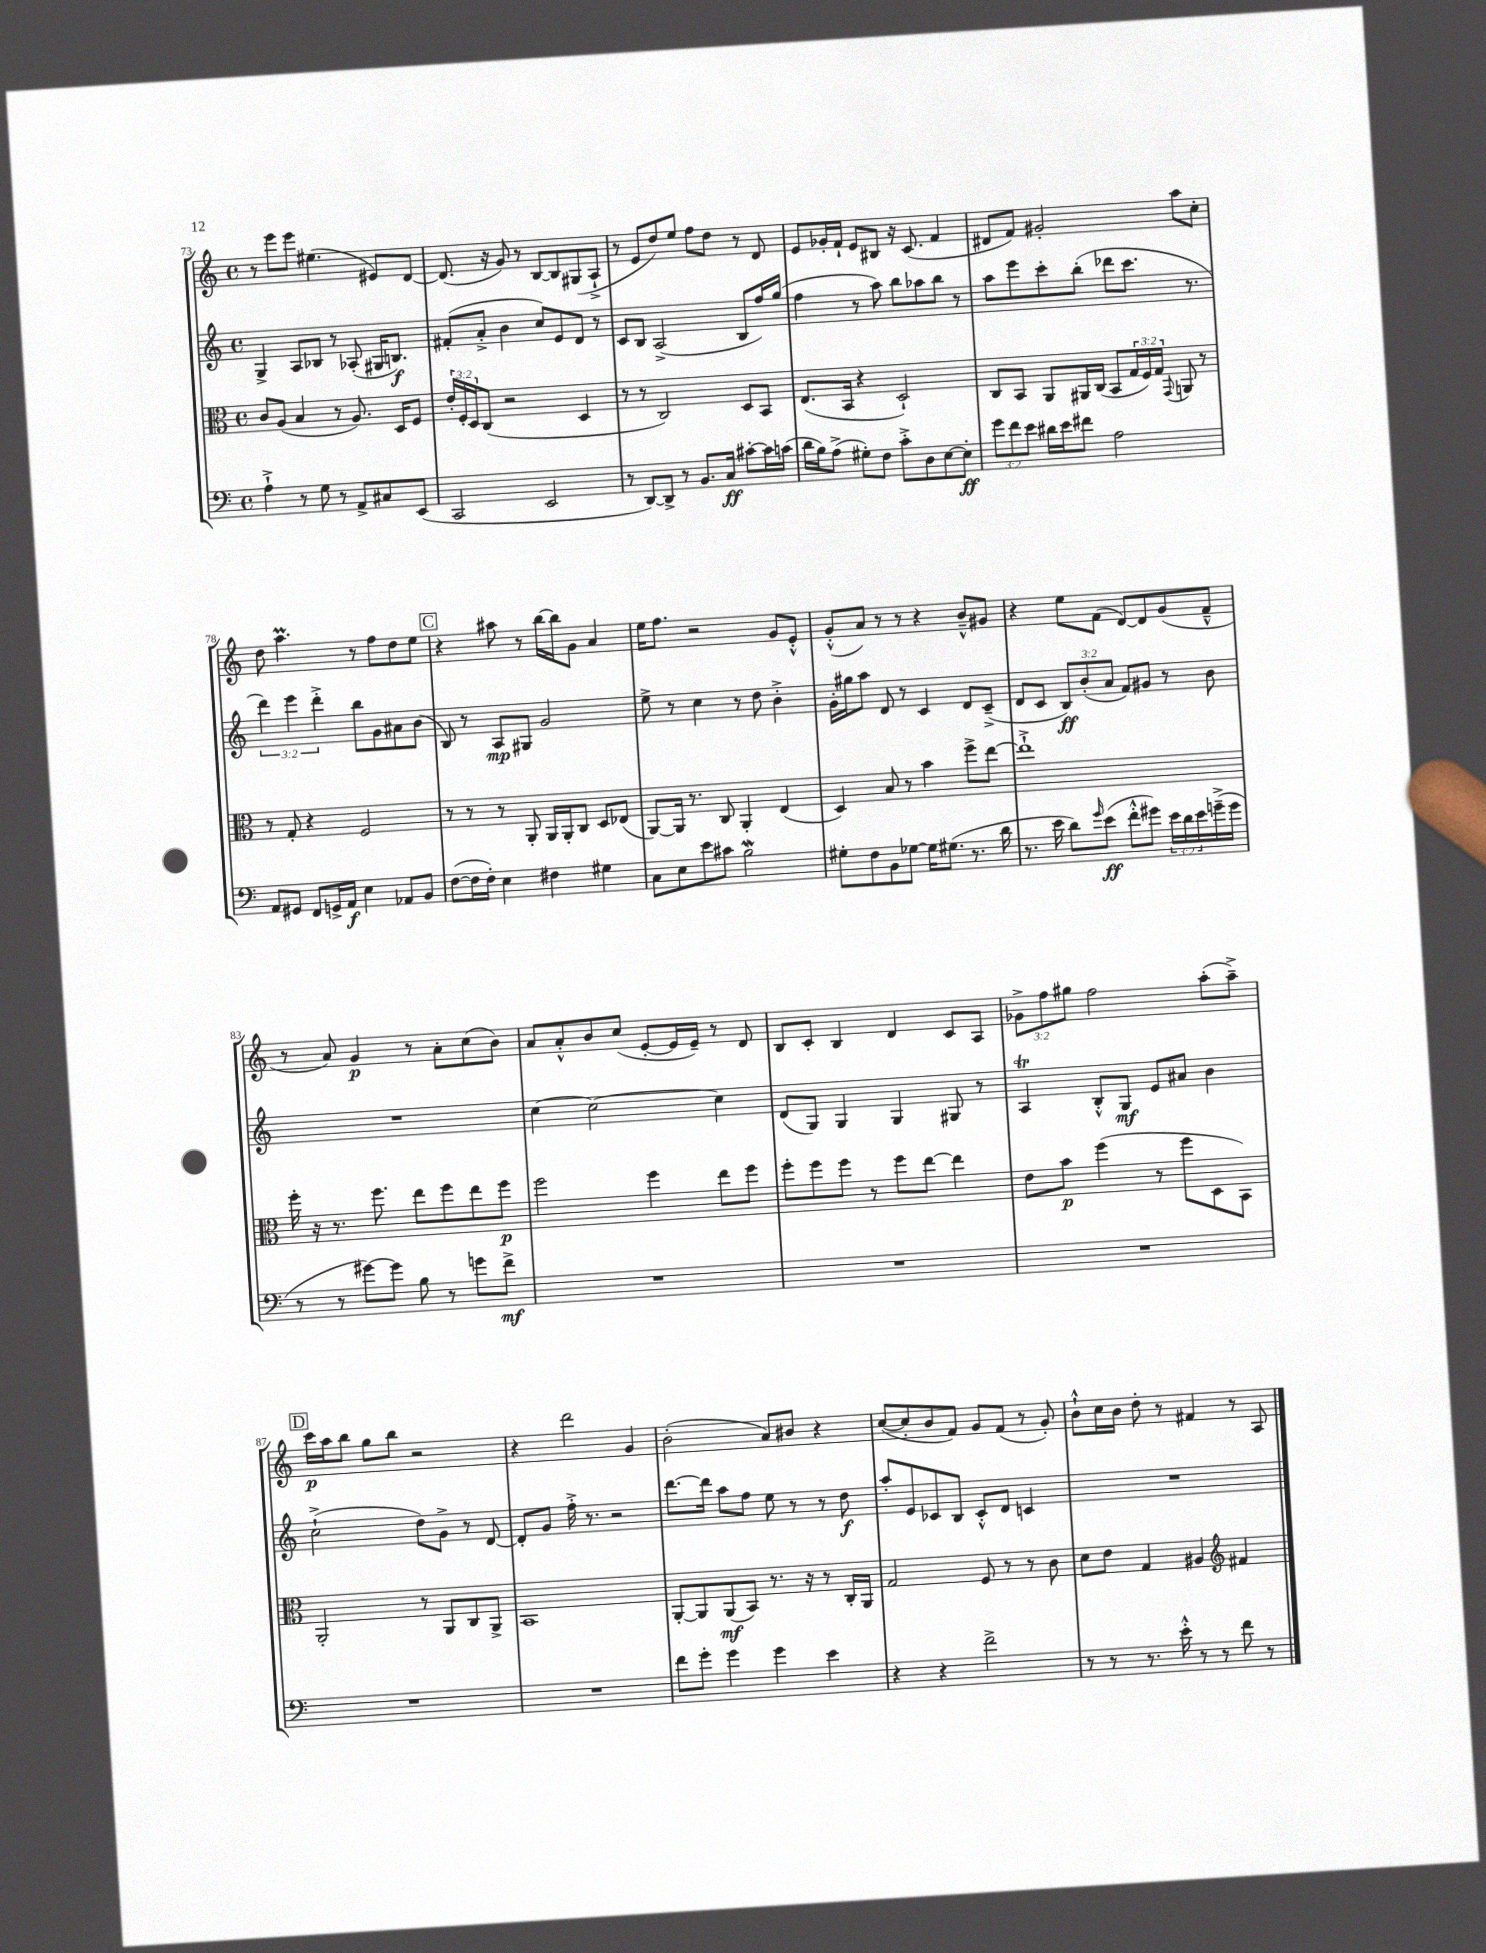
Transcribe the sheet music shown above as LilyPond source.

<<
\new StaffGroup <<
\new Staff = "s0" {
    \clef treble \key c \major \defaultTimeSignature \time 4/4 \override Staff.TupletNumber.text = #tuplet-number::calc-fraction-text
    r8 e'''8 e'''8 eis''4.( eis'8) d'8~ |
    d'8.( r16 g'8) r8 b8~ b8 gis8( a8-!-> |
    r8 e'8 d''8) e''8 f''8 d''8 r8 d'8 |
    e'8 ges'16-. f'16-! e'8 bis8 r16 c'8.( f'4 |
    dis'8 f'8) gis'2-. a''8 c''8-. |
    d''8 a''4.\prall r8 f''8 d''8 e''8 |
    \mark \markup { \box "C" } r4 ais''8 r8 b''16~ b''16 g'8 a'4 |
    e''16 f''8. r2 g'8 e'8-.-^ |
    g'8-.-^( a'8) r8 r8 r4 b'8---^ gis'8 |
    r4 e''8 f'8( d'8~) d'8 g'8( f'8---^ |
    r8 a'8) g'4\p r8 a'8-. c''8( b'8) |
    a'8 a'8-.-^ b'8 c''8( e'8~-. e'16 e'16--) r8 d'8 |
    b8 c'8-. b4 d'4 c'8 a8 |
    \tuplet 3/2 { ges'8-> f''8 gis''8 } f''2 a''8-.( a''8--->) |
    \mark \markup { \box "D" } c'''16\p a''16 b''8 g''8 b''8 r2 |
    r4 d'''2 g'4 |
    b'2-.( a'8) bis'8 r4 |
    c''8~( c''8-. b'8 f'8) g'8 f'8( r8 g'8-.) |
    b'8-!-^ c''16 b'16 d''8-. r8 fis'4 r8 a8 \bar "|." |
}
\new Staff = "s1" {
    \clef treble \key c \major \defaultTimeSignature \time 4/4 \override Staff.TupletNumber.text = #tuplet-number::calc-fraction-text
    g4-> a8 bes8 r8 aes8-.( gis16 b8.\f) |
    fis'8-.( a'8-.-> b'4 c''8) e'8 d'8 r8 |
    c'8 b8 a2->( b8 f''16) g''16( |
    f''4 r8 a''8) b''8 aes''8 b''8 r8 |
    a''8 e'''8 c'''8-. b''8-.( des'''8 c'''8. r8. |
    \tuplet 3/2 { d'''4) e'''4 d'''4-.-> } b''8 g'8 ais'8 b'8( |
    \mark \markup { \box "C" } b8) r8 a8\mp gis8 g'2 |
    e''8-> r8 c''4 r8 d''8 b'4-.-> |
    g'16-. gis''16 a''8 d'8 r8 c'4 d'8 c'8--->( |
    d'8 c'8 \tuplet 3/2 { b8\ff) b'8-.( a'8 } f'8) gis'8 r8 b'8 |
    R1 |
    c''4~ c''2~ c''4 |
    d'8( g8) g4 g4 gis8 r8 |
    a4\trill b8-.-^ g8\mf e'8 ais'8 b'4 |
    \mark \markup { \box "D" } c''2-!->( d''8) g'8-> r8 d'8~ |
    d'8-. g'8 f''16-.-> r8. r2 |
    d'''8.~ d'''16 a''8 f''8 e''8 r8 r8 d''8\f |
    a''8-. e'8 ces'8 b8 ces'8-.-^ d'8 c'4 |
    R1 \bar "|." |
}
\new Staff = "s2" {
    \clef alto \key c \major \defaultTimeSignature \time 4/4 \override Staff.TupletNumber.text = #tuplet-number::calc-fraction-text
    c'8 a8( b4 r8 a8.) d16 f8 |
    \tuplet 3/2 { e'16-. f16-. d16 } c8( r2 d4 |
    r8 r8 c2) d8 b,8 |
    e8.( b,16 r4 d2-!) |
    c8 b,8 a,8 ais,16 c16( b,8 \tuplet 3/2 { g16 f16) g16 } \appoggiatura { g,8 } a,8 r8 |
    r8 g8-. r4 f2 |
    \mark \markup { \box "C" } r8 r8 r8 a,8-. a,16 a,16-. c8 d8 ees8( |
    a,8~) a,16 r8. c8 a,4-. e4( |
    d4) b8 r8 b'4 f''8-> e''8~ |
    e''1-!-> |
    f''16-. r16 r8. f''8. e''8 f''8 e''8 f''8\p |
    f''2 f''4 e''8 f''8 |
    f''8-. f''8 f''8 r8 f''8 e''8~ e''4 |
    e'8 b'8\p f''4( r8 f''8 d8 b,8) |
    \mark \markup { \box "D" } a,2-. r8 a,8 c8 a,8-> |
    b,1 |
    a,8~-. a,8 a,8\mf( b,8) r8. r16 r8 c16-. a,16 |
    g2 f8 r8 r8 c'8 |
    d'8 e'8 g4 ais4 \clef treble fis'4 \bar "|." |
}
\new Staff = "s3" {
    \clef bass \key c \major \defaultTimeSignature \time 4/4 \override Staff.TupletNumber.text = #tuplet-number::calc-fraction-text
    a4-!-> r8 g8 r8 a,8-> cis8 e,8( |
    c,2 e,2 |
    r8 d,8~) d,8-> r8 b,8. c16\ff cis'8~-. cis'16 c'16( |
    d'16 b16) a8->( gis8-.) f8 c'8-.-> d8 e8~ e8-.\ff |
    \tuplet 3/2 { g'8 f'8 e'8 } dis'16 e'16 fis'8 a2 |
    a,8 gis,8 f,8 g,16-> a,16\f e4 aes,8 b,8 |
    \mark \markup { \box "C" } f8~( f16 f16-.) e4 fis4 gis4 |
    c8 e8 e'8 cis'8 b2\mordent |
    gis8-. f8 b,8 ges8~ ges16 gis8.( r8. d'16 |
    r8. e'16 d'8) \grace { g'16 } e'8\ff( f'8-.-^ gis'8) \tuplet 3/2 { e'16 d'16 e'16 } g'16--->( g'16 |
    r8 r8 gis'8~) gis'8 b8 r8 g'8 f'8->\mf |
    R1 |
    R1 |
    R1 |
    \mark \markup { \box "D" } R1 |
    R1 |
    f'8 g'8-. g'4 g'4 e'4 |
    r4 r4 f'2-> |
    r8 r8 r8. e'16-.-^ r8 r8 f'8 r8 \bar "|." |
}
>>
>>
\layout { \context { \Score currentBarNumber = #73 } }
